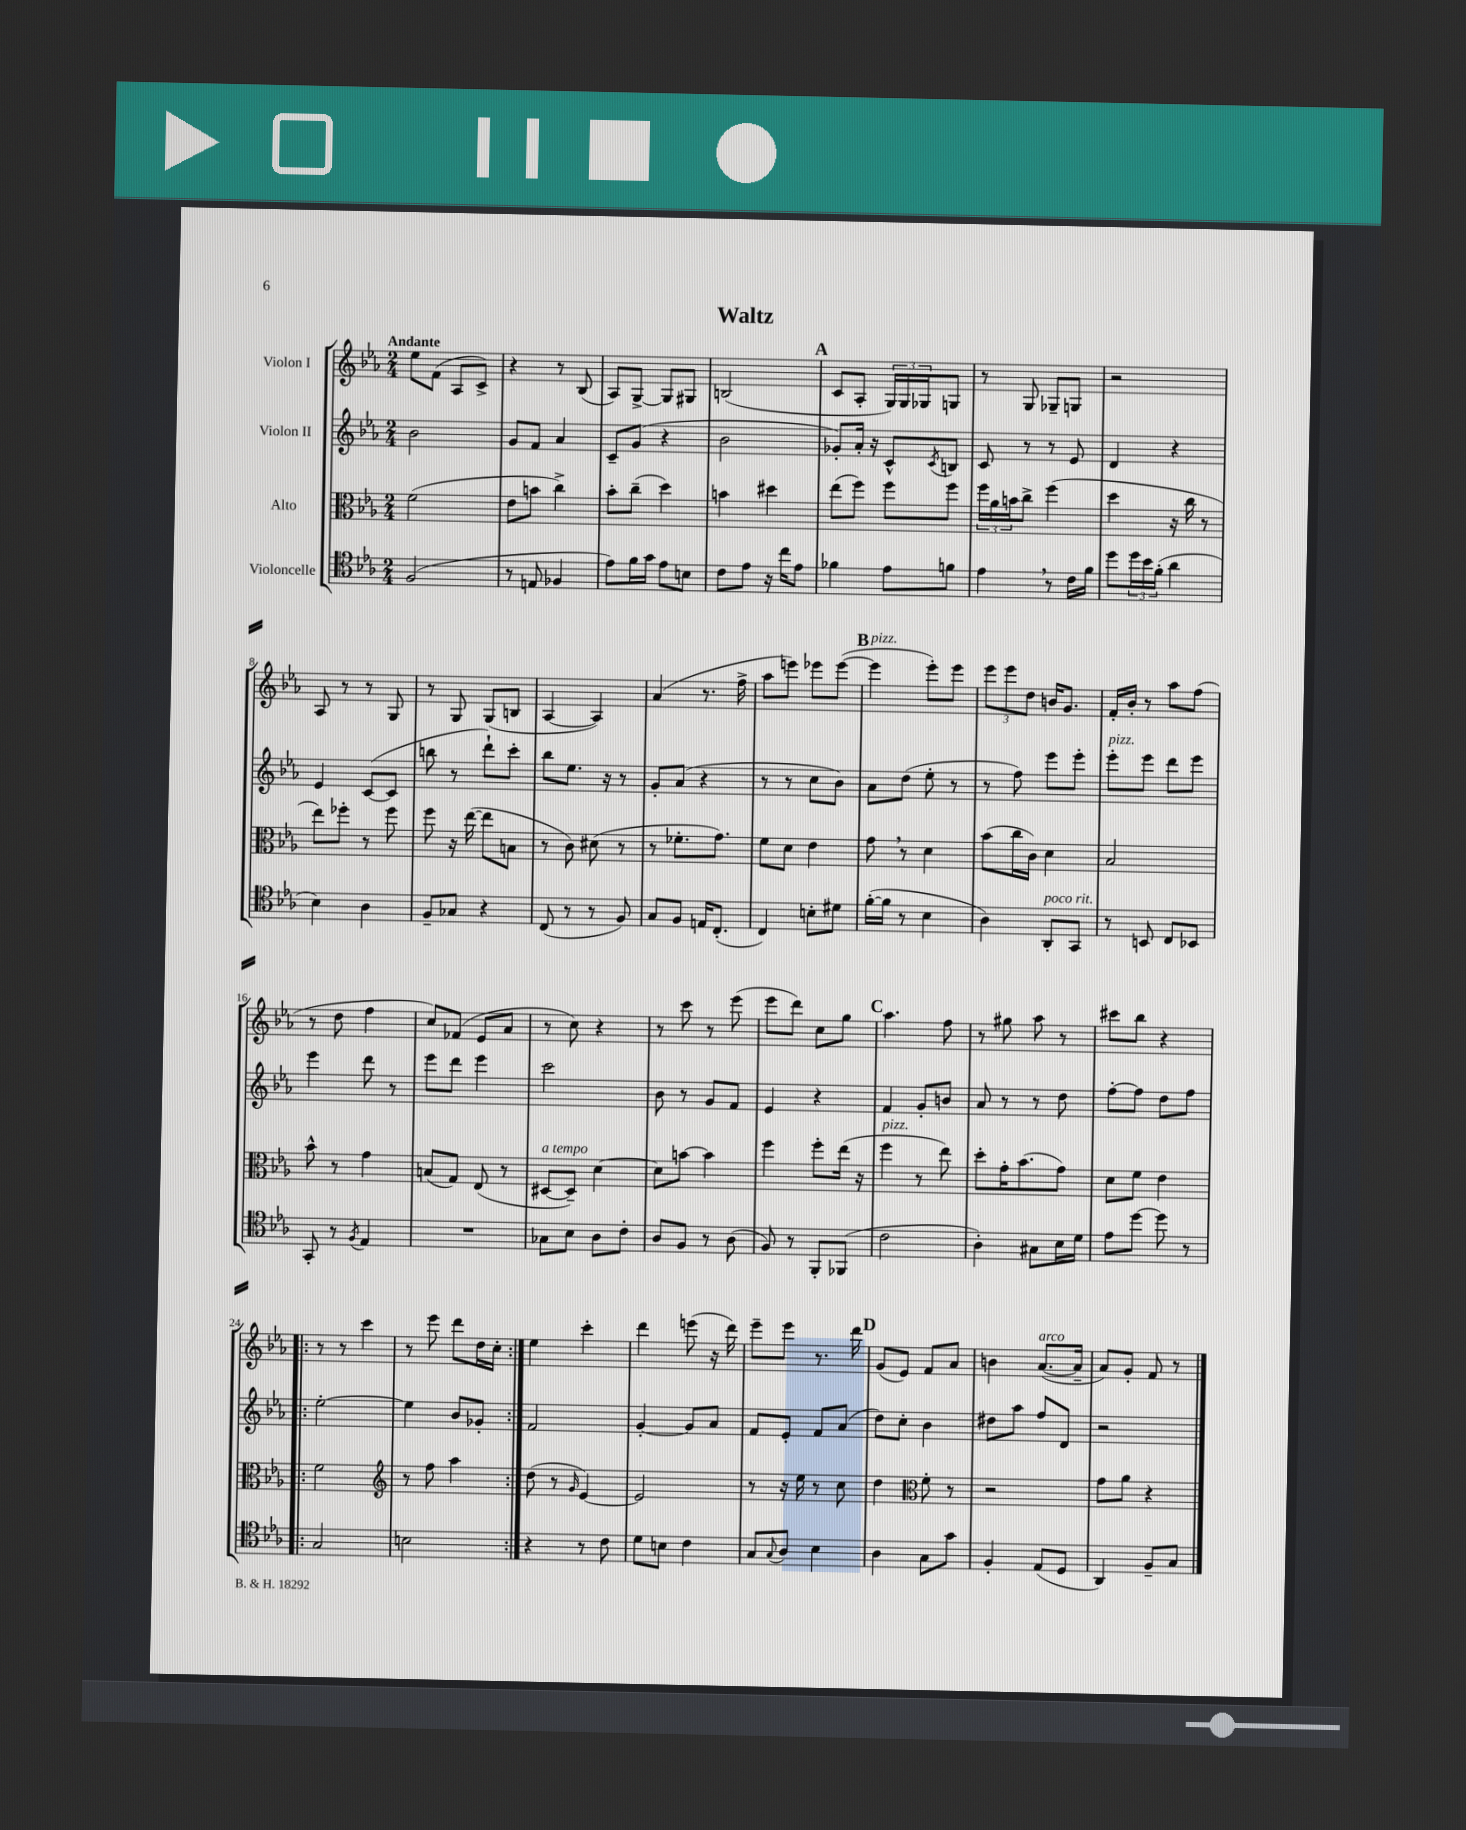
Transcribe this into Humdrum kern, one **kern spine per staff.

**kern	**kern	**kern	**kern
*staff4	*staff3	*staff2	*staff1
*clefC4	*clefC3	*clefG2	*clefG2
*k[b-e-a-]	*k[b-e-a-]	*k[b-e-a-]	*k[b-e-a-]
*M2/4	*M2/4	*M2/4	*M2/4
(2F	(2f	2b-	8ee-
.	.	.	(8f
.	.	.	8A-
.	.	.	8c^)
=	=	=	=
8r	8e-	8g	4r
8E	8b	8f	.
4F-	4cc^)	4a-	8r
.	.	.	(8B-
=	=	=	=
8e-)	8b-'	8c~	8A-)
16f	(8cc~	(8g	[8G^
16g	.	.	.
8e-	4dd)	4r	8G]
8B	.	.	8G#
=	=	=	=
8c	4b	2b-	(2B
8e-	.	.	.
16r	4dd#	.	.
16cc	.	.	.
8e-	.	.	.
=	=	=	=
4f-	(8ee-	8g-')	8c
.	8ff)	16a-'	8A-'
.	.	16r	.
8e-	8ff	8c^^	24G)
.	.	.	24G
.	.	.	24G-
.	.	8qc	.
8f	8ff	8B	8G
=	=	=	=
4e-	24ff	8c	8r
.	24a-	.	.
.	24b	.	.
.	8cc^	8r	8G
8r	(4ff	8r	8G-~
16c	.	8e-	8G
16f	.	.	.
=	=	=	=
8dd	4dd	4d	2r
24dd	.	.	.
24b-	.	.	.
(24f'	.	.	.
4a-	16r	4r	.
.	16cc	.	.
.	8r	.	.
=	=	=	=
4B-)	8ee-)	4e-	8A-
.	8ff-'	.	8r
4A-	8r	([8c	8r
.	8ff-	8c]	8G
=	=	=	=
8F~	8ff	8bb	8r
8G-	16r	8r	8G
.	([16ee-	.	.
4r	8ee-]	8ddd`)	(8G
.	8B	8ccc'	8B
=	=	=	=
(8C	8r	8bb-	[4A-
8r	8c)	8.ee-	.
8r	(8d#	.	4A-])
.	.	16r	.
8F)	8r	8r	.
=	=	=	=
8G	8r	8g'	(4a-
8F	8.f-'	(8a-	.
16E	.	4r	8.r
(8.C'	8.g)	.	.
.	.	.	16ff^
=	=	=	=
4C)	8f	8r	8aa-
.	8d	8r	8eee)
8B'	4e-	8cc	8eee-
8d#	.	8b-)	([8eee-
=	=	=	=
([16f'	8g	8a-	4eee-]
16f]	.	.	.
8r	8r	(8dd	.
4B-	4d	8ee-'	8eee-')
.	.	8r	8eee-
=	=	=	=
4A-)	(8b-	8r	12eee-
.	.	.	12eee-
.	16cc	8ff)	.
.	.	.	12dd
.	16c)	.	.
8AA-'	4d	8eee-	16b
.	.	.	8.g
8GG	.	8eee-'	.
=	=	=	=
8r	2B-	8eee-'	16f'
.	.	.	16b-'
8BB	.	8eee-	8r
8C	.	8ddd	8aa-
8BB-	.	8eee-	(8ff
=	=	=	=
8GG'	8b-^^	4eee-	8r
8r	8r	.	8dd
8qF	.	.	.
4E-	4g	8ddd	4ff
.	.	8r	.
=	=	=	=
2r	(8B	8eee-	8cc)
.	8G)	8ddd	(8f-
.	(8E-	4eee-	8e-
.	8r	.	8a-
=	=	=	=
8G-	[8D#	2ccc	8r
8B-	8D#~])	.	8cc)
8A-	[4d	.	4r
8c'	.	.	.
=	=	=	=
8A-	8d]	8b-	8r
8F	[8b	8r	8ccc
8r	4b]	8g	8r
(8A-	.	8f	(8eee-
=	=	=	=
8F)	4ff	4e-	8eee-
8r	.	.	8ddd)
8FF'	8ff'	4r	8cc
(8FF-	(16ee-	.	8gg
.	16r	.	.
=	=	=	=
2c	4ff	4f	4.aa-
.	8r	8g'	.
.	8ee-)	8b	8ff
=	=	=	=
4A-')	8dd'	8a-	8r
.	16g'	8r	8gg#
.	(8.b-	.	.
8G#	.	8r	8aa-
16B-	8g)	8dd	8r
16d	.	.	.
=	=	=	=
8e-	8d	[8ff'	8ccc#
[8dd	8f	8ff]	8bb-
8dd]	4e-	8dd	4r
8r	.	8ff	.
=!|:	=!|:	=!|:	=!|:
2G	2f	[2ee-'	8r
.	.	.	8r
.	.	.	4ccc
=	=	=	=
*	*clefG2	*	*
2B	8r	4ee-]	8r
.	8ff	.	8eee-
.	4aa-	8b-	8ddd
.	.	8g-'	16dd
.	.	.	16cc'
=:|!	=:|!	=:|!	=:|!
4r	(8dd	2f	4ee-
.	8r	.	.
.	16qqg	.	.
8r	[4e-)	.	4ccc'
8c	.	.	.
=	=	=	=
8d	2e-]	[4g'	4ddd
8B	.	.	.
4c	.	8g]	(8eee
.	.	8a-	16r
.	.	.	16ddd)
=	=	=	=
8G	8r	8f	8eee-~
8qqG	.	.	.
8A-	16r	8e-'	8eee-
.	16ee-	.	.
4B-	8r	8f	8.r
.	8cc	(8a-	.
.	.	.	16ddd
=	=	=	=
4A-	4dd	8dd)	(8g
.	.	8cc'	8e-)
*	*clefC3	*	*
8G	8f'	4b-	8f
8g	8r	.	8a-
=	=	=	=
4F'	2r	8dd#	4b
.	.	8aa-	.
(8E-	.	8ff	([8.a-
8D	.	8d	.
.	.	.	16a-~]
=	=	=	=
4AA-)	8g	2r	8a-)
.	8a-	.	8g'
8F~	4r	.	8f
8G	.	.	8r
==	==	==	==
*-	*-	*-	*-
